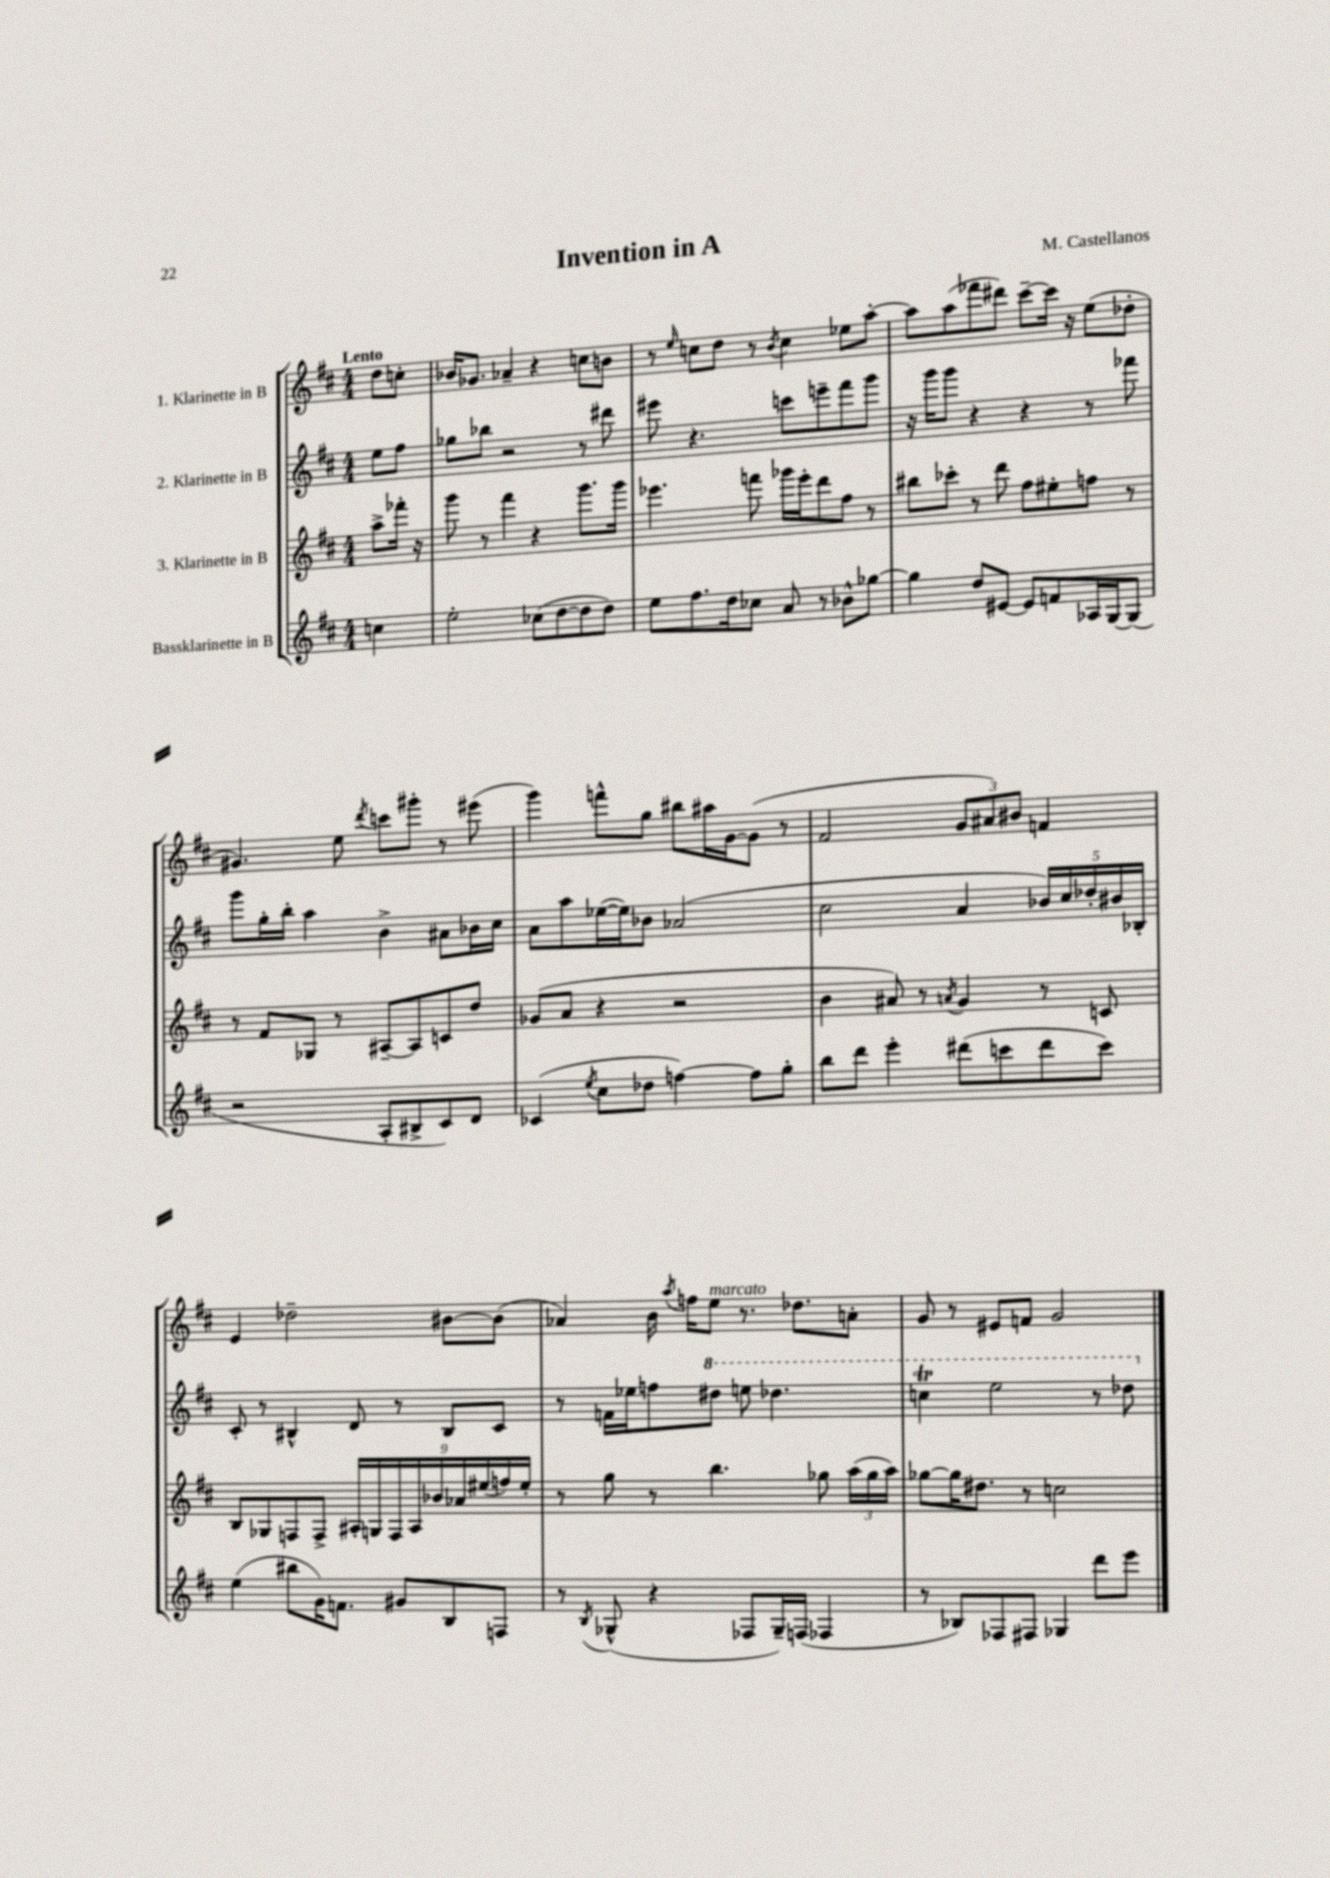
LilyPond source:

\header { title = "Invention in A" composer = "M. Castellanos" }
<<
\new StaffGroup <<
\new Staff = "s0" \with { instrumentName = "1. Klarinette in B" } {
    \clef treble \key d \major \numericTimeSignature \time 4/4 \partial 4 \tempo "Lento"
    \autoBeamOff d''8[ c''8]-. |
    bes'16[ ges'8.] aes'4-- r4 c''8[ b'8] |
    r8 \grace { e''16 } c''8[ d''8] r8 \acciaccatura { b'8 } c''4 ees''8[ a''8]~-. |
    a''8[ a''8( fes'''8 dis'''8]) cis'''8[~-- cis'''16] r16 e''8[( des''8]-. |
    gis'4.) e''8 \acciaccatura { d'''8 } c'''8[ gis'''8]-. r8 eis'''8( |
    g'''4) f'''8[-^ g''8] bis''8[ ais''16 g'16~ g'8]( r8 |
    fis'2 \tuplet 3/2 { g'8[ ais'8) bis'8] } f'4 |
    e'4 des''2-- bis'8[~ bis'8]( |
    aes'4) b'16 \acciaccatura { a''8 } f''16[ e''8]^\markup { \italic "marcato" } r8. des''8.[ a'8]-. |
    g'8 r8 eis'8[ f'8] g'2 \bar "|." |
}
\new Staff = "s1" \with { instrumentName = "2. Klarinette in B" } {
    \clef treble \key d \major \numericTimeSignature \time 4/4 \partial 4
    \autoBeamOff e''8[ fis''8] |
    ges''8[ bes''8] r2 r8 dis'''8 |
    eis'''8 r4. c'''8[ e'''8-- fis'''8 g'''8] |
    r16 g'''16[ g'''8] r4 r4 r8 fes'''8 |
    g'''8[ g''16-. b''16]-. a''4 b'4-> ais'8[ bes'16 cis''16] |
    a'8[ a''8 ees''16~( ees''16) bes'8] aes'2( |
    cis''2 a'4 \tuplet 5/4 { bes'16[) cis''16 des''16-. bis'16 bes16]-. } |
    cis'8-. r8 bis4-^ d'8 r8 bis8[ cis'8] |
    r8 f'16[ ees''16 f''8 \ottava #1 dis'''8] e'''!8 des'''4. |
    c'''4\trill e'''2 r8 des'''8 \ottava #0 \bar "|." |
}
\new Staff = "s2" \with { instrumentName = "3. Klarinette in B" } {
    \clef treble \key d \major \numericTimeSignature \time 4/4 \partial 4
    \autoBeamOff a''8[-> fes'''16]-. r16 |
    g'''8 r8 fis'''4 r4 g'''8.[ g'''16] |
    ees'''4. f'''8 ges'''16[ ees'''16-. d'''8 fis''8] r8 |
    bis''8[ ces'''8]-. r8 d'''8 fis''8[ eis''8-. f''8] r8 |
    r8 fis'8[ ges8] r8 ais8[~-- ais8 c'8 d''8] |
    ges'8[( a'8] r4 r2 |
    b'4 ais'8) r8 \acciaccatura { a'8 } g'4 r8 c'8 |
    b8[ ges8 f8 f8]-> \tuplet 9/8 { ais16[-. g16 f16 ais16 bes'16 aes'16 eis''16( f''16) eis''16]-. } |
    r8 g''8 r8 b''4. ges''8 \tuplet 3/2 { a''16[( ges''16 a''16]) } |
    ges''8[~ ges''16 dis''8.] r8 c''2 \bar "|." |
}
\new Staff = "s3" \with { instrumentName = "Bassklarinette in B" } {
    \clef treble \key d \major \numericTimeSignature \time 4/4 \partial 4
    \autoBeamOff c''4 |
    e''2-. ces''8[( d''8~ d''8 d''8]) |
    e''8[ fis''8. d''16 ces''8] a'8 r8 bes'8[-^ ges''8]~ |
    ges''4 d''8[ eis'8]~ eis'8[ f'8 aes16 g16~ g8]( |
    r2 a8[-. bis8-> cis'8) d'8] |
    ces'4( \acciaccatura { e''8 } cis''8[ des''8] f''4~) f''8[ g''8]-. |
    b''8[ d'''8] e'''4-. dis'''8[( c'''8 dis'''8 c'''8]) |
    e''4( bis''8[ g'16) f'8.] gis'8[ b8 f8] |
    r8 \acciaccatura { b8 } ges8-^( r4 fes8[ ges16--) f16]( fes4 |
    r8 bes8[) fes8 fis8] ges4 d'''8[ e'''8] \bar "|." |
}
>>
>>
\layout { \context { \Score \remove "Bar_number_engraver" } }
